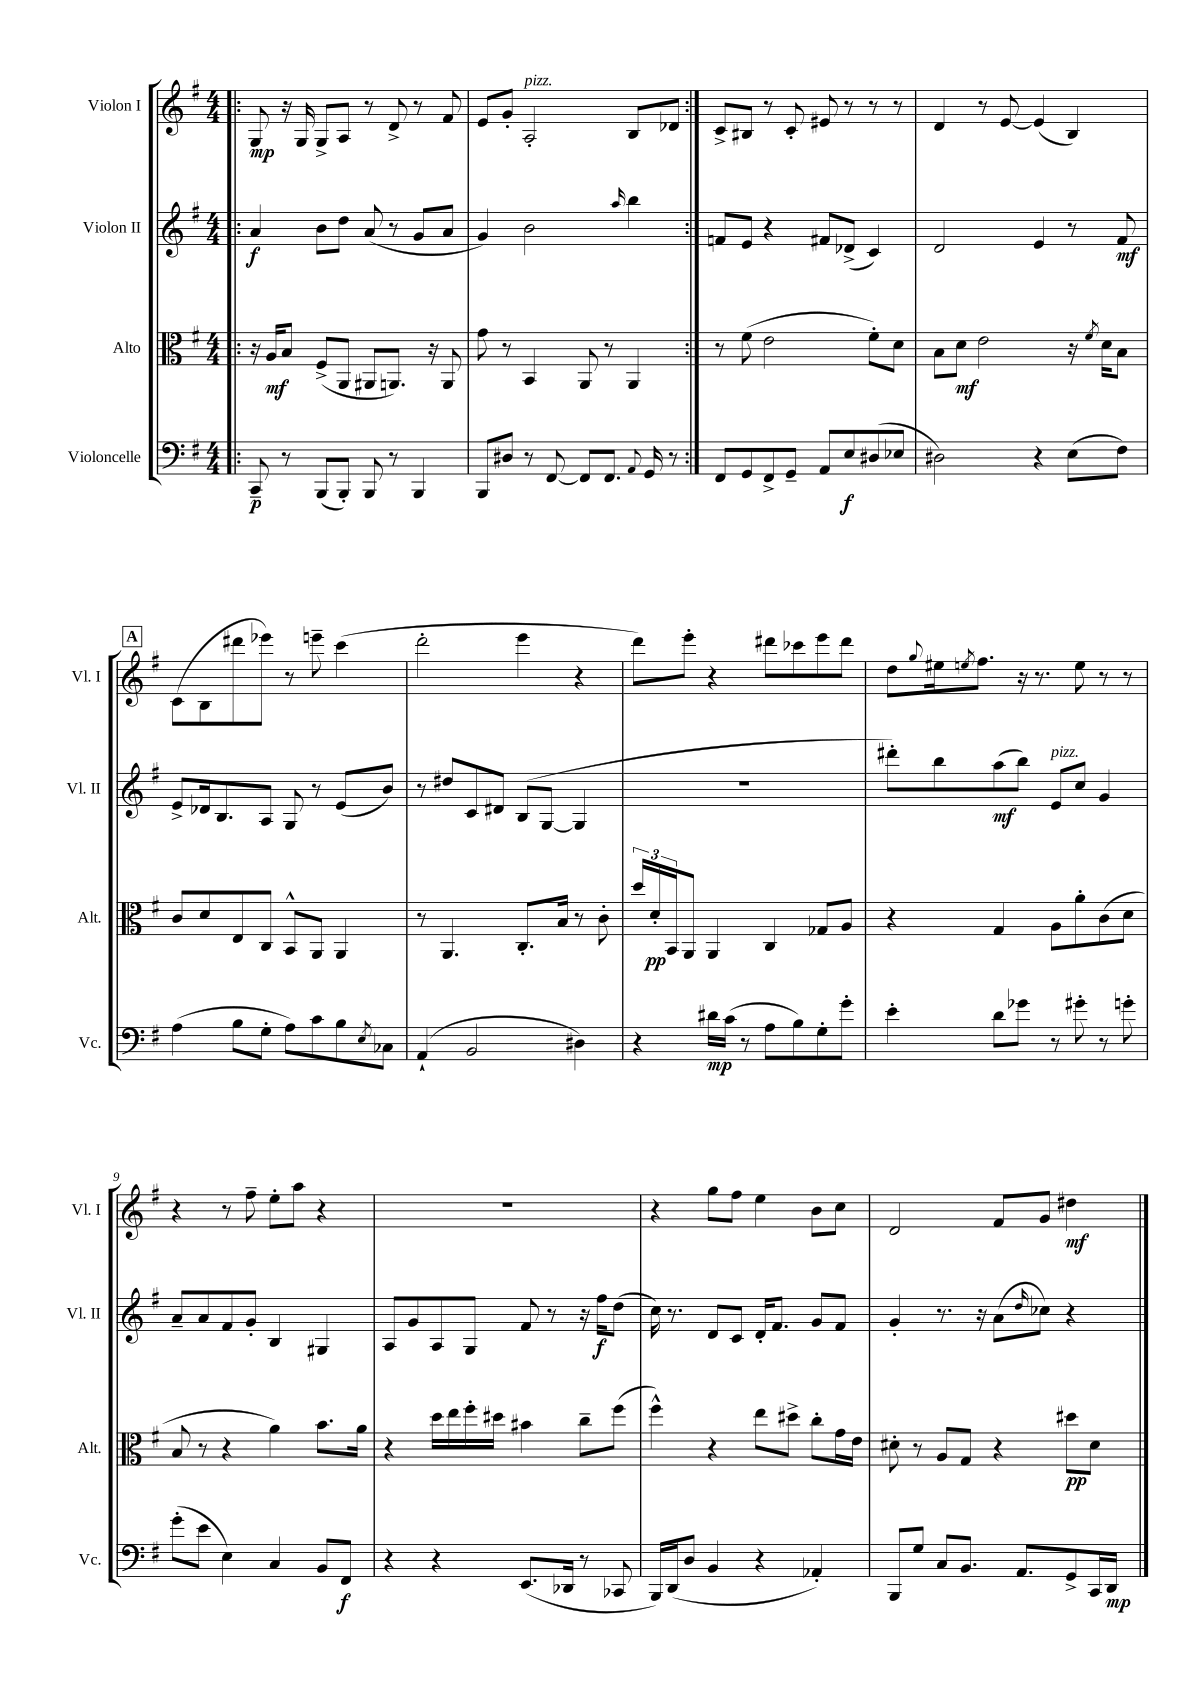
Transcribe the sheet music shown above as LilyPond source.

<<
\new StaffGroup <<
\new Staff = "s0" \with { instrumentName = "Violon I" shortInstrumentName = "Vl. I" } {
    \clef treble \key g \major \numericTimeSignature \time 4/4
    \repeat volta 2 { \bar ".|:" g8\mp r16 g16 g8-> a8 r8 d'8-> r8 fis'8 |
    e'8 g'8-. a2-.^\markup { \italic "pizz." } b8 des'8 | }
    c'8-> bis8 r8 c'8-. eis'8 r8 r8 r8 |
    d'4 r8 e'8~ e'4( b4) |
    \mark \markup { \box "A" } c'8( b8 dis'''8 ees'''8) r8 e'''8-- c'''4( |
    d'''2-. e'''4 r4 |
    d'''8) e'''8-. r4 dis'''8 ces'''8 e'''8 dis'''8 |
    d''8 \appoggiatura { g''8 } eis''16 \acciaccatura { e''8 } fis''8. r16 r8. e''8 r8 r8 |
    r4 r8 fis''8-- e''8-. a''8 r4 |
    R1 |
    r4 g''8 fis''8 e''4 b'8 c''8 |
    d'2 fis'8 g'8 dis''4\mf \bar "|." |
}
\new Staff = "s1" \with { instrumentName = "Violon II" shortInstrumentName = "Vl. II" } {
    \clef treble \key g \major \numericTimeSignature \time 4/4
    \repeat volta 2 { \bar ".|:" a'4\f b'8 d''8 a'8( r8 g'8 a'8 |
    g'4) b'2 \grace { a''16 } b''4 | }
    f'8 e'8 r4 fis'8 des'8->( c'4) |
    d'2 e'4 r8 fis'8\mf |
    \mark \markup { \box "A" } e'8-> des'16 b8. a8 g8 r8 e'8( b'8) |
    r8 dis''8 c'8 dis'8 b8( g8~ g4 |
    R1 |
    dis'''8-.) b''8 a''8\mf( b''8) e'8^\markup { \italic "pizz." } c''8 g'4 |
    a'8-- a'8 fis'8 g'8-. b4 gis4 |
    a8 g'8 a8 g8 fis'8 r8 r16 fis''16\f d''8( |
    c''16) r8. d'8 c'8 d'16-. fis'8. g'8 fis'8 |
    g'4-. r8. r16 a'8( \grace { d''16 } ces''8) r4 \bar "|." |
}
\new Staff = "s2" \with { instrumentName = "Alto" shortInstrumentName = "Alt." } {
    \clef alto \key g \major \numericTimeSignature \time 4/4
    \repeat volta 2 { \bar ".|:" r16 a16\mf b8 fis8->( a,8 ais,8 a,8.) r16 a,8 |
    g'8 r8 b,4 a,8 r8 a,4 | }
    r8 fis'8( e'2 fis'8-.) d'8 |
    b8 d'8\mf e'2 r16 \acciaccatura { fis'8 } d'16 b8 |
    \mark \markup { \box "A" } c'8 d'8 e8 c8 b,8-^ a,8 a,4 |
    r8 a,4. c8.-. b16 r8 c'8-. |
    \tuplet 3/2 { d''16 d'16-.\pp b,16 } a,8 a,4 c4 ges8 a8 |
    r4 g4 a8 a'8-. c'8( d'8 |
    b8 r8 r4 a'4) b'8. a'16 |
    r4 d''16 e''16 fis''16-. dis''16 bis'4 c''8-- fis''8( |
    fis''4-^) r4 e''8 dis''8-> c''8-. g'16 e'16 |
    dis'8-. r8 a8 g8 r4 dis''8\pp dis'8 \bar "|." |
}
\new Staff = "s3" \with { instrumentName = "Violoncelle" shortInstrumentName = "Vc." } {
    \clef bass \key g \major \numericTimeSignature \time 4/4
    \repeat volta 2 { \bar ".|:" c,8--\p r8 b,,8( b,,8-.) b,,8 r8 b,,4 |
    b,,8 dis8 r8 fis,8~ fis,8 fis,8. \appoggiatura { a,8 } g,16 r8 | }
    fis,8 g,8 fis,8-> g,8-- a,8 e8\f dis8( ees8 |
    dis2) r4 e8( fis8) |
    \mark \markup { \box "A" } a4( b8 g8-. a8) c'8 b8 \acciaccatura { e8 } ces8 |
    a,4-!( b,2 dis4) |
    r4 dis'16\mp c'16( r8 a8 b8) g8-. g'8-. |
    e'4-. d'8 ges'8 r8 gis'8-. r8 g'8-. |
    g'8-.( e'8 e4) c4 b,8 fis,8\f |
    r4 r4 e,8.( des,16 r8 ces,8 |
    b,,16) d,16( d8 b,4 r4 aes,4-.) |
    b,,8 g8 c8 b,8. a,8. g,8-> c,16 d,16\mp \bar "|." |
}
>>
>>
